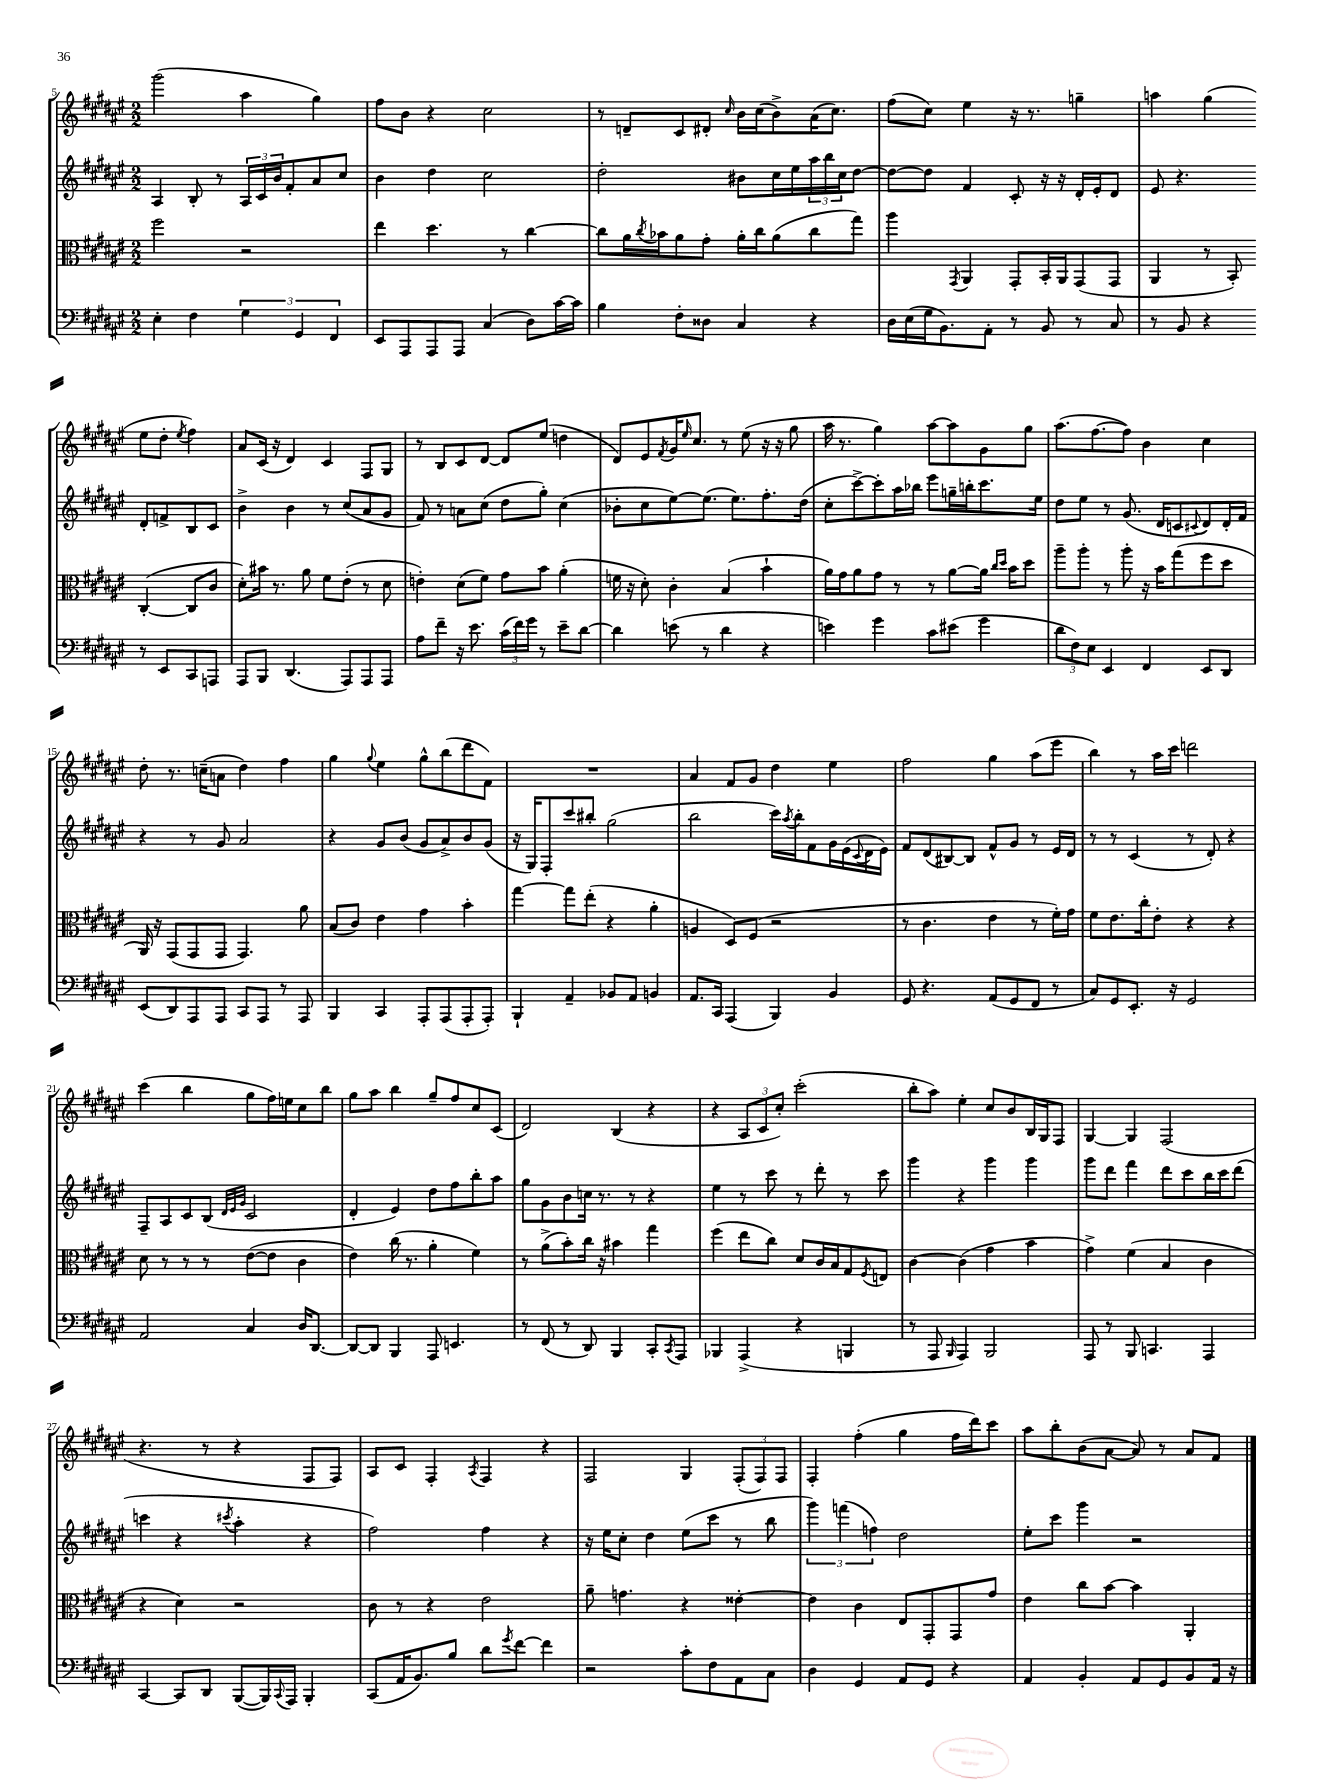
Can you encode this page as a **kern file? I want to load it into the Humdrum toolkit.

**kern	**kern	**kern	**kern
*staff4	*staff3	*staff2	*staff1
*clefF4	*clefC3	*clefG2	*clefG2
*k[f#c#g#d#a#e#]	*k[f#c#g#d#a#e#]	*k[f#c#g#d#a#e#]	*k[f#c#g#d#a#e#]
*M2/2	*M2/2	*M2/2	*M2/2
4E#'\	2ff#\	4A#/	(2ggg#\
4F#\	.	8B'/	.
.	.	8r	.
6G#\	2r	24A#/LL	4aa#\
.	.	24c#/	.
.	.	24b/J	.
.	.	8f#'/	.
6GG#/	.	.	.
.	.	8a#/	4gg#\)
6FF#/	.	.	.
.	.	8cc#/J	.
=	=	=	=
8EE#/L	4ee#\	4b\	8ff#\L
8AAA#/	.	.	8b\J
8AAA#/	4.dd#\	4dd#\	4r
8AAA#/J	.	.	.
(4C#/	.	2cc#\	2cc#\
.	8r	.	.
8D#\L)	[4cc#\	.	.
[16c#\L	.	.	.
16c#\]JJ	.	.	.
=	=	=	=
4B\	8cc#\]L	2dd#'\	8r
.	16a#\L	.	8d~/L
.	8qcc#/	.	.
.	16b-\J	.	.
8F#'\L	8a#\	.	8c#/
8D##\J	8g#'\J	.	8d#'/J
.	.	.	16qqcc#/
4C#/	16a#'\LL	8b#\L	16b\LL
.	16cc#\J	.	(16cc#\J
.	(8a#\	16cc#\L	8b^\)
.	.	16ee#\	.
4r	8cc#\	24aa#\	(16a#\K
.	.	24bb\	.
.	.	.	8.cc#\J)
.	.	24cc#\J	.
.	8gg#\J)	[8dd#\J	.
=	=	=	=
16D#\LL	4aa#\	8dd#\_L	(8ff#\L
(16E#\	.	.	.
16G#\J	.	8dd#\]J	8cc#\J)
8.BB\)	.	.	.
.	8qGG#/	.	.
.	4AA#/	4f#/	4ee#\
8AA#'\J	.	.	.
8r	8GG#'/L	8c#'/	16r
.	.	.	8.r
8BB/	16BB'/L	16r	.
.	16AA#/J	16r	.
8r	(8GG#/	16d#'/LL	4gg~\
.	.	16e#'/J	.
8C#/	8GG#/J	8d#/J	.
=	=	=	=
8r	4AA#/	8e#/	4aa\
8BB/	.	4.r	.
4r	8r	.	(4gg#\
.	8BB'/)	.	.
8r	([4C#'/	8d#'/L	8ee#\L
8EE#/L	.	8f^/	8dd#'\J
.	.	.	8qee#/
8CC#/	8C#/]L	8B/	4ff#\)
8AAA/J	8c#/J	8c#/J	.
=	=	=	=
8AAA#/L	8d#'\L)	4b^\	8a#/L
8BBB/J	16b#\Jk	.	(16c#/Jk
.	8.r	.	16r
(4.DD#/	.	4b\	4d#/)
.	8a#\	.	.
.	8f#\L	8r	4c#/
8AAA#/L)	(8e#'\J	(8cc#/L	.
8AAA#/	8r	8a#/	8F#/L
8AAA#/J	8d#\	8g#/J	8G#/J
=	=	=	=
8A#\L	4e'\)	8f#/)	8r
8f#~\J	.	8r	8B/L
16r	(8d#\L	8a\L	8c#/
8.e#\	.	.	.
.	8f#\J)	(8cc#\J	[8d#/J
(24c#\LL	8g#\L	8dd#\L	8d#/]L
24f#\)	.	.	.
24g#\JJ	.	.	.
8r	8b\J	8gg#'\J)	(8ee#/J
8e#~\L	(4a#'\	(4cc#\	4dd\
[8d#\J	.	.	.
=	=	=	=
4d#\]	16f\	8b-'\L	8d#/L)
.	16r	.	.
.	8d#'\)	8cc#\	8e#/
.	.	.	8qf#/
(8e\	4c#'\	[8ee#\)	16g#/K
.	.	.	16qqee#/
.	.	.	8.cc#/J
8r	.	(8.ee#\]J	.
4d#\	(4B/	.	8r
.	.	8.ee#\L)	.
.	.	.	(8ee#\
4r	4b`\	8.ff#'\	16r
.	.	.	16r
.	.	.	8gg#\
.	.	(16dd#\Jk	.
=	=	=	=
4e\)	16a#\LL)	8cc#'\L	16aa#\
.	16g#\J	.	8.r
.	8a#\	[8ccc#^\)	.
4g#\	8g#\J	8ccc#'\]	4gg#\)
.	8r	16aa#\L	.
.	.	16bb-\JJ	.
8c#\L	8r	8eee#\L	[8aa#\L
(8e#\J	[8a#\L	16gg~\L	8aa#\]
.	.	16bb'\J	.
4g#\	16a#\]Jk	8.ccc#\	8g#\
.	16qqcc#/LL	.	.
.	16qqdd#/JJ	.	.
.	16b\LK	.	.
.	8dd#\J	.	8gg#\J
.	.	16ee#\Jk	.
=	=	=	=
12d#\L	8aa#~\L	8dd#\L	(8.aa#\L
12F#\)	.	.	.
.	8aa#'\J	8ee#\J	.
12E#\J	.	.	.
.	.	.	[8.ff#\
4EE#/	8r	8r	.
.	8aa#'\	(8.g#/	8ff#\]J)
4FF#/	16r	.	4b\
.	16b\LK	16d#/LK	.
.	(8gg#\	8c/	.
.	.	8qqc#/	.
8EE#/L	8ff#\	8d#/)	4cc#\
8DD#/J	8dd#\J	16d#'/L	.
.	.	16f#/JJ	.
=	=	=	=
(8EE#/L	16AA#/)	4r	8dd#'\
.	16r	.	.
8DD#/)	(8GG#/L	.	8.r
8AAA#/	8GG#/	8r	.
.	.	.	(16cc~\LK
8AAA#/J	8GG#/J	8g#/	8a\J
8CC#/L	4.GG#/)	2a#/	4dd#\)
8AAA#/J	.	.	.
8r	.	.	4ff#\
8AAA#/	8a#\	.	.
=	=	=	=
4BBB/	(8B/L	4r	4gg#\
.	8c#/J)	.	.
.	.	.	8qqgg#/
4CC#/	4e#\	8g#/L	4ee#\
.	.	(8b/J	.
8AAA#'/L	4g#\	8g#/L	8gg#^^\L
(8AAA#/	.	8a#^/)	(8bb\
8AAA#'/	4b'\	8b/	8ddd#\
8AAA#'/J)	.	(8g#/J	8f#\J)
=	=	=	=
4BBB`/	[4gg#\	16r	1r
.	.	16G#/LK)	.
.	.	8F#'/	.
4AA#~/	8gg#\]L	8ccc#/	.
.	(8ee#'\J	8bb#'/J	.
8BB-/L	4r	(2gg#\	.
8AA#/J	.	.	.
4BB/	4a#'\	.	.
=	=	=	=
8.AA#/L	4A/	2bb\	4a#/
16CC#/Jk	.	.	.
(4AAA#/	8D#/L)	.	8f#/L
.	(8F#/J	.	8g#/J
4BBB/)	2r	16ccc#\LL)	4dd#\
.	.	8qaa#/	.
.	.	16bb'\J	.
.	.	8f#\	.
4BB/	.	16g#\L	4ee#\
.	.	(16e#\	.
.	.	8qqc#/	.
.	.	16d#\	.
.	.	16e#\JJ)	.
=	=	=	=
8GG#/	8r	8f#/L	2ff#\
4.r	4.c#\	(8d#/	.
.	.	[8B#/)	.
.	.	8B#/]J	.
(8AA#/L	4e#\	8f#^^/L	4gg#\
8GG#/	.	8g#/J	.
8FF#/J	8r	8r	(8aa#\L
8r	16f#'\LL)	16e#/LL	8eee#\J
.	16g#\JJ	16d#/JJ	.
=	=	=	=
8C#/L)	8f#\L	8r	4bb\)
8GG#/	8.e#\	8r	.
8.EE#'/J	.	(4c#/	8r
.	16cc#'\k	.	.
.	8e#'\J	.	16aa#\LL
16r	.	.	16ccc#\JJ
2GG#/	4r	8r	2ddd\
.	.	8d#'/)	.
.	4r	4r	.
=	=	=	=
2AA#/	8d#\	8F#~/L	(4ccc#\
.	8r	8A#/	.
.	8r	8c#/	4bb\
.	8r	(8B/J	.
.	.	32qqd#/LLL	.
.	.	32qqe#/	.
.	.	32qqg#/JJJ	.
4C#/	([8e#\L	2c#/	8gg#\L
.	8e#\]J	.	16ff#\L)
.	.	.	16ee\J
16D#/LK	4c#\	.	8cc#\
[8.DD#/J	.	.	.
.	.	.	8bb\J
=	=	=	=
8DD#/_L	4e#\)	4d#'/	8gg#\L
8DD#/]J	.	.	8aa#\J
4BBB/	(16cc#\	4e#/)	4bb\
.	8.r	.	.
8AAA#/	4a#'\	8dd#\L	8gg#~/L
4.EE/	.	8ff#\	8ff#/
.	4f#\)	8bb'\	8cc#/
.	.	8aa#\J	(8c#/J
=	=	=	=
8r	8r	8gg#\L	2d#/)
(8FF#/	(8a#^\L	8g#\	.
8r	8b'\)	8b\	.
8DD#/)	16cc#\Jk	16cc\Jk	.
.	16r	8.r	.
4BBB/	4b#\	.	(4B/
.	.	8r	.
8CC#'/L	4gg#\	4r	4r
8qCC#/	.	.	.
8AAA#/J	.	.	.
=	=	=	=
4BBB-/	(4ff#\	4ee#\	4r
(4AAA#^/	8ee#\L	8r	12A#/L
.	.	.	12c#/
.	8cc#\J)	8ccc#\	.
.	.	.	12cc#'/J)
4r	8d#/L	8r	(2ccc#'\
.	16c#/L	8ddd#'\	.
.	16B/J	.	.
4BBB/	8G#/	8r	.
.	8qF#/	.	.
.	8E/J	8ccc#\	.
=	=	=	=
8r	[4c#\	4ggg#\	8bb'\L
8AAA#/	.	.	8aa#\J)
16qqBBB/	.	.	.
4AAA#/)	(4c#\]	4r	4ee#'\
2BBB/	4g#\	4ggg#\	8cc#/L
.	.	.	8b/
.	4b\	4ggg#\	16B/L
.	.	.	16G#/J
.	.	.	8F#/J
=	=	=	=
8AAA#/	4g#^\)	8ggg#\L	[4G#/
8r	.	8ddd#\J	.
8BBB/	(4f#\	4fff#\	4G#/]
4.CC/	.	.	.
.	4B/	8ddd#\L	(2F#/
.	.	8ccc#\	.
4AAA#/	4c#\	16bb\L	.
.	.	16ccc#\J	.
.	.	(8ddd#\J	.
=	=	=	=
[4CC#/	4r	4ccc\	4.r
8CC#/]L	4d#\)	4r	.
8DD#/J	.	.	8r
.	.	8qccc#/	.
([8BBB/L	2r	4aa#'\	4r
16BBB/]L)	.	.	.
8qqCC#/	.	.	.
16AAA#/JJ	.	.	.
4BBB'/	.	4r	8F#/L
.	.	.	8F#/J)
=	=	=	=
(8CC#/L	8c#\	2ff#\)	8A#/L
16AA#/K	8r	.	8c#/J
8.BB/)	.	.	.
.	4r	.	4F#'/
8B/J	.	.	.
.	.	.	8qA#/
8d#\L	2e#\	4ff#\	4F#/
8qg#/	.	.	.
[8f#\J	.	.	.
4f#\]	.	4r	4r
=	=	=	=
2r	8a#~\	16r	2F#/
.	.	16ee#\LK	.
.	4.g\	8cc#'\J	.
.	.	4dd#\	.
8c#'\L	4r	(8ee#\L	4G#/
8F#\	.	8ccc#\J	.
8AA#\	[4e##'\	8r	(12F#'/L
.	.	.	12F#/)
8C#\J	.	8bb\	.
.	.	.	12F#/J
=	=	=	=
4D#\	4e##\]	6ggg#\)	4F#'/
.	.	(6fff\	.
4GG#/	4c#\	.	(4ff#'\
.	.	6ff\)	.
8AA#/L	8E#/L	2dd#\	4gg#\
8GG#/J	8GG#'/	.	.
4r	8GG#/	.	16ff#\LL
.	.	.	16ddd#\J)
.	8g#/J	.	8ccc#\J
=	=	=	=
4AA#/	4e#\	8ee#'\L	8aa#\L
.	.	8ccc#\J	8bb'\
4BB'/	8cc#\L	4ggg#\	(8b\
.	[8b\J	.	[8a#\J
8AA#/L	4b\]	2r	8a#/])
8GG#/	.	.	8r
8BB/	4AA#'/	.	8a#/L
16AA#/Jk	.	.	8f#/J
16r	.	.	.
==	==	==	==
*-	*-	*-	*-
